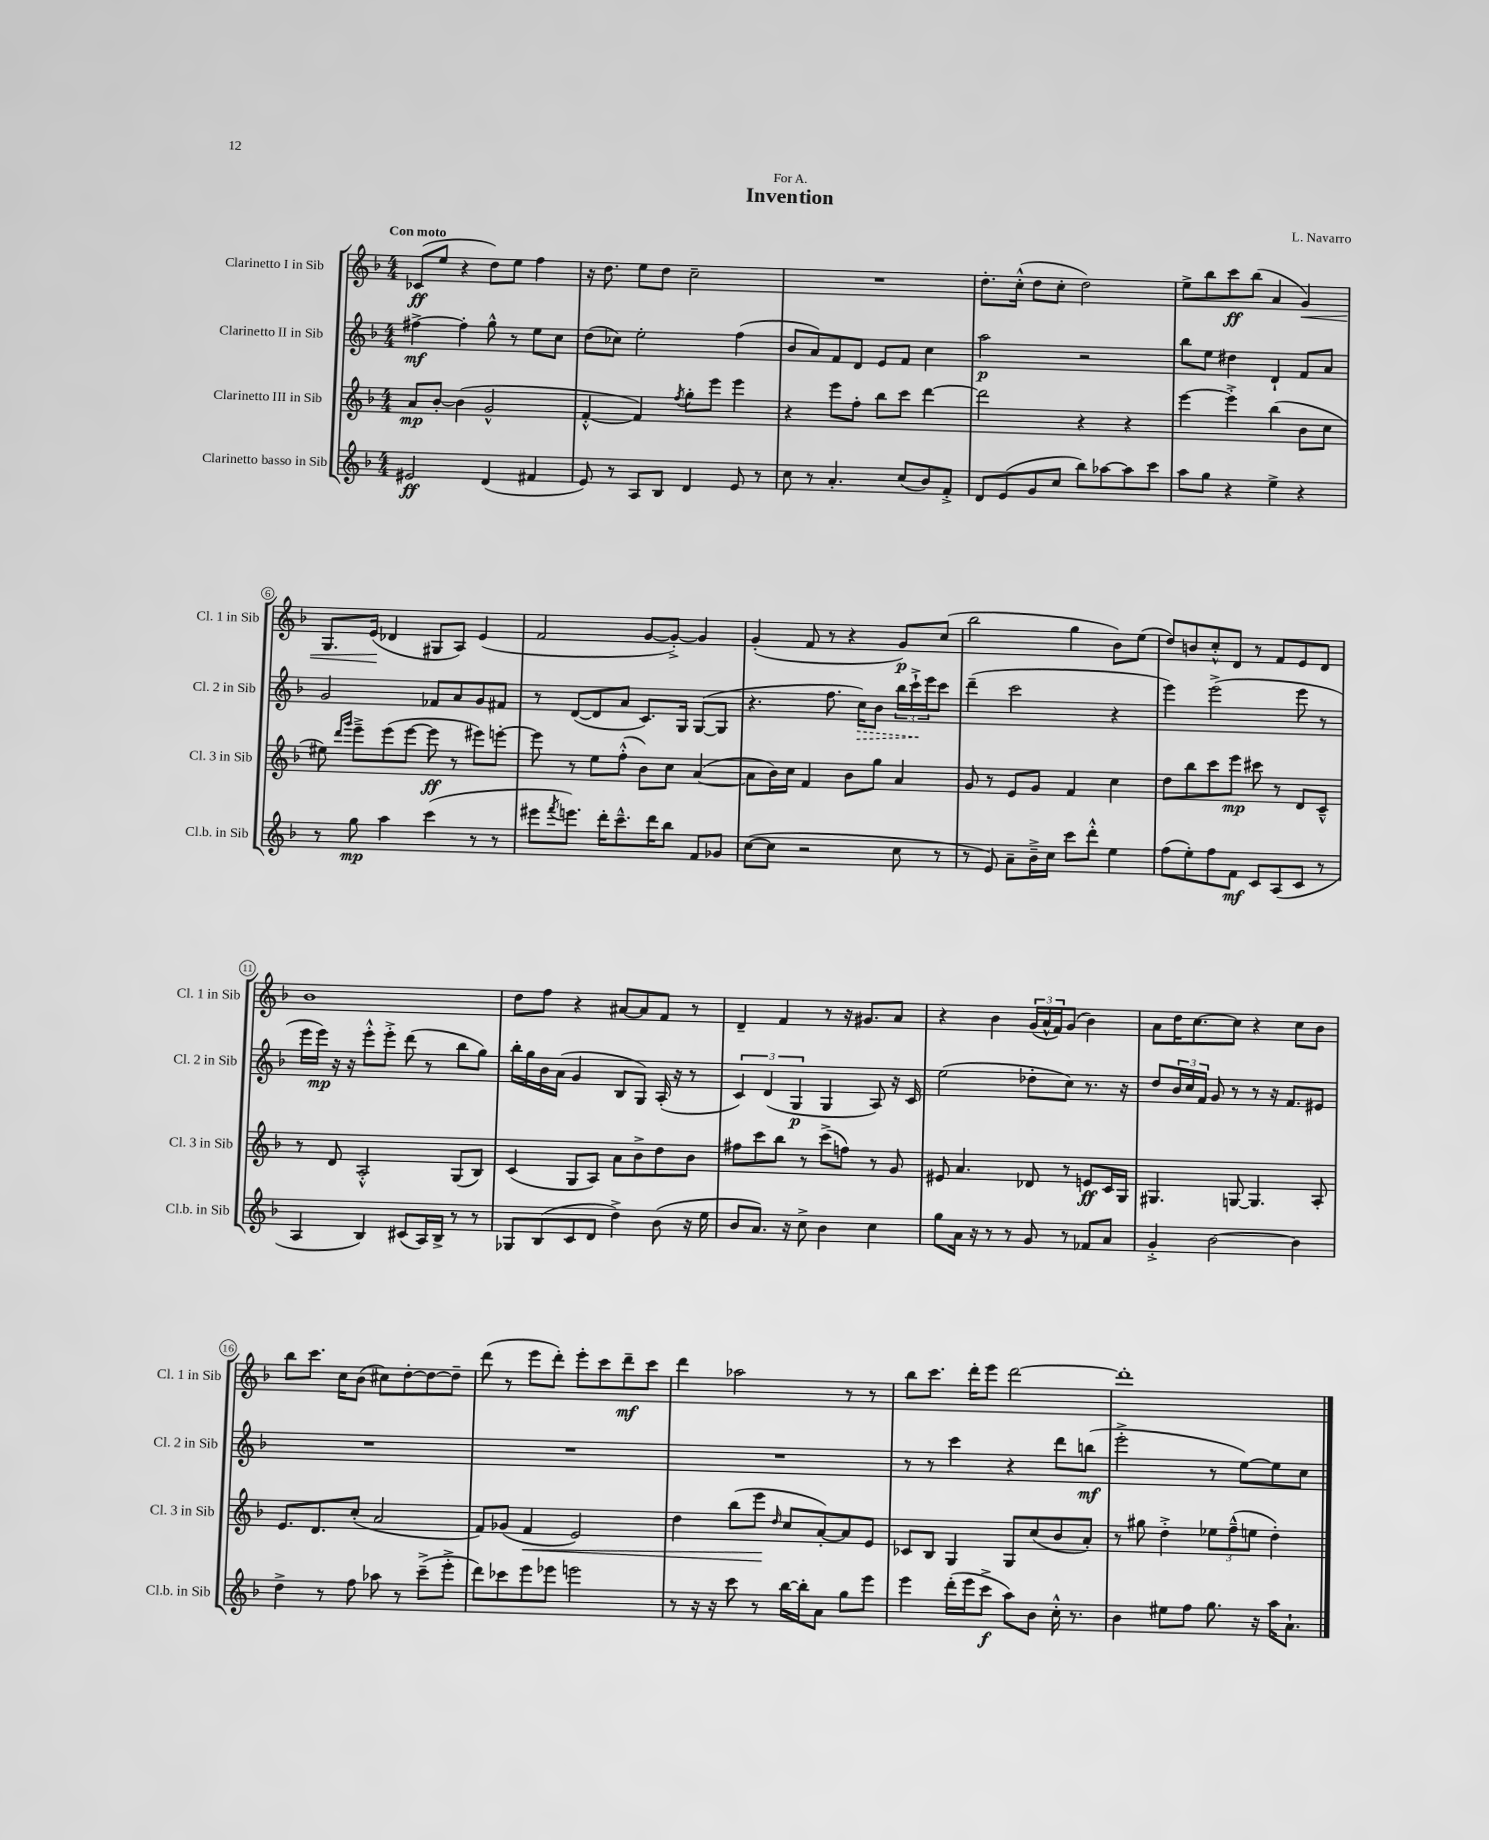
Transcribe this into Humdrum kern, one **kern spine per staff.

**kern	**dynam	**kern	**dynam	**kern	**dynam	**kern	**dynam
*part4	*part4	*part3	*part3	*part2	*part2	*part1	*part1
*staff4	*staff4	*staff3	*staff3	*staff2	*staff2	*staff1	*staff1
*I"Clarinetto basso in Sib	*	*I"Clarinetto III in Sib	*	*I"Clarinetto II in Sib	*	*I"Clarinetto I in Sib	*
*I'Cl.b. in Sib	*	*I'Cl. 3 in Sib	*	*I'Cl. 2 in Sib	*	*I'Cl. 1 in Sib	*
*clefG2	*	*clefG2	*	*clefG2	*	*clefG2	*
*k[b-]	*	*k[b-]	*	*k[b-]	*	*k[b-]	*
*M4/4	*	*M4/4	*	*M4/4	*	*M4/4	*
=1	=1	=1	=1	=1	=1	=1	=1
!	!	!	!	!	!	!LO:TX:a:B:t=Con moto	!
2e#X/	ff	8a/L	mp	[4ff#X^\	mf	(8c-X/L	ff
.	.	[8b-'/J	.	.	.	8ee/J	.
.	.	(4b-\]	.	4ff#'\]	.	4r	.
(4d/	.	2g^^/	.	8gg^^\	.	8dd\L)	.
.	.	.	.	8r	.	8ee\J	.
4f#X/	.	.	.	8ee\L	.	4ff\	.
.	.	.	.	8cc\J	.	.	.
=2	=2	=2	=2	=2	=2	=2	=2
8e/)	.	[4f'^^/	.	(8dd\L	.	16r	.
.	.	.	.	.	.	8.dd\	.
8r	.	.	.	8cc-X\J)	.	.	.
8A/L	.	4f/])	.	2ee'\	.	8ee\L	.
8B-/J	.	.	.	.	.	8dd\J	.
.	.	8qff/	.	.	.	.	.
4d/	.	8gg'\L	.	.	.	2cc~\	.
.	.	8eee\J	.	.	.	.	.
8e/	.	4eee\	.	(4ff\	.	.	.
8r	.	.	.	.	.	.	.
=3	=3	=3	=3	=3	=3	=3	=3
8cc\	.	4r	.	8b-/L	.	1r	.
8r	.	.	.	8a/)	.	.	.
4.a'/	.	8eee\L	.	8f/	.	.	.
.	.	8ff'\J	.	8d/J	.	.	.
.	.	8bb-\L	.	8e/L	.	.	.
(8cc/L	.	8ccc\J	.	8f/J	.	.	.
8b-/)	.	[4ddd\	.	4cc\	.	.	.
8f'^/J	.	.	.	.	.	.	.
=4	=4	=4	=4	=4	=4	=4	=4
8d/L	.	2ddd\]	.	2aa\	p	8.dd'\L	.
(8e/	.	.	.	.	.	.	.
.	.	.	.	.	.	(16cc'^^\Jk	.
8g/	.	.	.	.	.	8dd\L	.
8cc/J	.	.	.	.	.	8cc'\J	.
8bb-\L)	.	4r	.	2r	.	2dd\)	.
[8aa-X\	.	.	.	.	.	.	.
8aa-\]	.	4r	.	.	.	.	.
8ccc\J	.	.	.	.	.	.	.
=5	=5	=5	=5	=5	=5	=5	=5
8aa\L	.	[4eee\	.	8bb-\L	.	8ee^\L	.
8gg\J	.	.	.	8ee\J	.	8bb-\	.
4r	.	4eee'^\]	.	4dd#X\	.	8ccc\	ff
.	.	.	.	.	.	(8bb-\J	.
4ee^\	.	(4bb-\	.	4d`/	.	4a/	.
!	!	!	!	!	!	!	!LO:HP:b
4r	.	8b-\L	.	8f/L	.	4g/)	<
.	.	8cc\J	.	8a/J	.	.	.
!!LO:LB:g=z
=6	=6	=6	=6	=6	=6	=6	=6
8r	.	8ee#X\)	.	2g/	.	8.G/L	.
.	.	16qqddd/LL	.	.	.	.	.
.	.	16qqggg/JJ	.	.	.	.	.
8gg\	mp	8eee~^\L	.	.	.	.	.
.	.	.	.	.	.	(16e/Jk	.
4aa\	.	(8eee\	.	.	.	4d-X/	[
.	.	[8eee\J	.	.	.	.	.
(4ccc\	.	8eee\]	ff	8f-X/L	.	8G#X/L	.
.	.	8r	.	8a/	.	8A/J)	.
8r	.	8eee#X\L)	.	8g/	.	(4e/	.
8r	.	[8eeen'\J	.	8f#X/J	.	.	.
=7	=7	=7	=7	=7	=7	=7	=7
8eee#X\L	.	8eee\]	.	8r	.	2f/	.
8qfff/	.	.	.	.	.	.	.
8.eeen\J)	.	8r	.	([8d/L	.	.	.
.	.	8ee\L	.	8d/]	.	.	.
16ddd'\KL	.	.	.	.	.	.	.
8.ccc~^^\	.	(8ff'^^\J	.	8a/J	.	.	.
.	.	8b-\L)	.	8.c/L)	.	[8g/L	.
16ddd\K	.	.	.	.	.	.	.
8bb-\J	.	8cc\J	.	.	.	8g'^/J_)	.
.	.	.	.	16G/Jk	.	.	.
8f/L	.	([4a/	.	([8G/L	.	4g/]	.
8g-X/J	.	.	.	8G/J]	.	.	.
=8	=8	=8	=8	=8	=8	=8	=8
([8cc\L	.	8a\L]	.	4.r	.	(4g'/	.
8cc\J]	.	16b-\L)	.	.	.	.	.
.	.	16cc\JJ	.	.	.	.	.
2r	.	4f/	.	.	.	8f/	.
.	.	.	.	8.ff\	.	8r	.
.	.	8b-\L	.	.	.	4r	.
!	!	!	!	!	!LO:HP:b	!	!
.	.	.	.	16cc\KL)	>	.	.
.	.	8gg\J	.	8b-\J	.	.	.
8cc\	.	4a/	.	24bb-\LL	.	8g/L)	p
.	.	.	.	24ccc`^\	.	.	.
.	.	.	.	24eee\J	]	.	.
8r	.	.	.	8ccc\J	.	(8cc/J	.
=9	=9	=9	=9	=9	=9	=9	=9
8r	.	8g/	.	(4ddd~\	.	2bb-\	.
8e/)	.	8r	.	.	.	.	.
8a~\L	.	8e/L	.	2ccc\	.	.	.
16b-~^\L	.	8g/J	.	.	.	.	.
16cc\JJ	.	.	.	.	.	.	.
8ccc\L	.	4f/	.	.	.	4gg\	.
8ddd'^^\J	.	.	.	.	.	.	.
4ee\	.	4cc\	.	4r	.	8b-\L)	.
.	.	.	.	.	.	(8ee\J	.
=10	=10	=10	=10	=10	=10	=10	=10
(8ff\L	.	8dd\L	.	4eee\)	.	8dd/L)	.
8ee'\)	.	8bb-\	.	.	.	8bn/	.
8ff\	.	8ccc\	.	(2eee^\	.	8cc'^^/	.
8f\J	mf	8eee\J	mp	.	.	8d/J	.
8c/L	.	8ccc#X\	.	.	.	8r	.
(8A/	.	8r	.	.	.	8f/L	.
8c/J	.	8d/L	.	8eee\	.	8e/	.
8r	.	8c~^^/J	.	8r	.	8d/J	.
!!LO:LB:g=z
=11	=11	=11	=11	=11	=11	=11	=11
4A/	.	8r	.	16eee\LL	.	1b-	.
.	.	.	.	16eee\JJ)	mp	.	.
.	.	8d/	.	16r	.	.	.
.	.	.	.	16r	.	.	.
4B-/)	.	2A'^^/	.	8eee'^^\L	.	.	.
.	.	.	.	8eee'^\J	.	.	.
(8c#X/L	.	.	.	(8ddd\	.	.	.
16A/L)	.	.	.	8r	.	.	.
16B-^/JJ	.	.	.	.	.	.	.
8r	.	(8G/L	.	8bb-\L	.	.	.
8r	.	8B-/J)	.	8gg\J)	.	.	.
=12	=12	=12	=12	=12	=12	=12	=12
8G-X/L	.	(4c/	.	16bb-'\LL	.	8dd\L	.
.	.	.	.	16gg\	.	.	.
(8B-/	.	.	.	16b-\	.	8ff\J	.
.	.	.	.	(16a\JJ	.	.	.
8c/	.	8G/L	.	4g/	.	4r	.
8d/J	.	8A/J)	.	.	.	.	.
4dd^\)	.	8a\L	.	8B-/L	.	[8a#X/L	.
.	.	8b-^\	.	8G/J)	.	8a#/]	.
(8b-\	.	8dd\	.	(16A'/	.	8f/J	.
.	.	.	.	16r	.	.	.
16r	.	8b-\J	.	8r	.	8r	.
16ee\	.	.	.	.	.	.	.
=13	=13	=13	=13	=13	=13	=13	=13
8b-/L	.	8ff#X\L	.	6c/)	.	4d~/	.
8.a/J)	.	8ccc\	.	.	.	.	.
.	.	.	.	(6d/	.	.	.
.	.	8bb-\J	.	.	.	4f/	.
16r	.	.	.	.	.	.	.
.	.	.	.	6G/	p	.	.
8cc^\	.	8r	.	.	.	.	.
4b-\	.	(8ccc^\L	.	4G/	.	8r	.
.	.	8ffn\J)	.	.	.	16r	.
.	.	.	.	.	.	8.g#X/L	.
4cc\	.	8r	.	8A/)	.	.	.
.	.	8g/	.	16r	.	8a/J	.
.	.	.	.	16c/	.	.	.
=14	=14	=14	=14	=14	=14	=14	=14
8gg\L	.	8e#X/	.	(2ee\	.	4r	.
16a\Jk	.	4.a/	.	.	.	.	.
16r	.	.	.	.	.	.	.
8r	.	.	.	.	.	4b-\	.
8r	.	.	.	.	.	.	.
8g/	.	8d-X/	.	8dd-X'\L	.	(24g/LL	.
.	.	.	.	.	.	24a^^/	.
.	.	.	.	.	.	24f/J)	.
8r	.	8r	.	8cc\J)	.	(8g/J	.
8f-X/L	.	8en/L	ff	8.r	.	4b-\)	.
8a/J	.	16c/L	.	.	.	.	.
.	.	16G/JJ	.	16r	.	.	.
=15	=15	=15	=15	=15	=15	=15	=15
4g'^/	.	4.G#X/	.	8dd/L	.	8a\L	.
.	.	.	.	24b-/L	.	16dd\K	.
.	.	.	.	24cc/	.	.	.
.	.	.	.	.	.	[8.cc\	.
.	.	.	.	24f/JJ	.	.	.
[2b-\	.	.	.	8g/	.	.	.
.	.	[8Gn/	.	8r	.	8cc\J]	.
.	.	4.G/]	.	8r	.	4r	.
.	.	.	.	16r	.	.	.
.	.	.	.	8.f/L	.	.	.
4b-\]	.	.	.	.	.	8cc\L	.
.	.	8A'/	.	8e#X/J	.	8b-\J	.
!!LO:LB:g=z
=16	=16	=16	=16	=16	=16	=16	=16
4dd^\	.	8.e/L	.	1r	.	8bb-\L	.
.	.	.	.	.	.	8.ccc\J	.
.	.	8.d/	.	.	.	.	.
8r	.	.	.	.	.	.	.
.	.	.	.	.	.	16cc\KL	.
8ff\	.	(8cc'/J	.	.	.	(8b-\J	.
8aa-X\	.	2a/	.	.	.	8cc#X\L)	.
8r	.	.	.	.	.	[8dd'\	.
(8ccc~^\L	.	.	.	.	.	8dd\_	.
8eee'^\J	.	.	.	.	.	8dd~\J]	.
=17	=17	=17	=17	=17	=17	=17	=17
8ddd\L)	.	8f/L)	.	1r	.	(8ddd\	.
8ccc-X\	.	(8g-X/J	.	.	.	8r	.
!	!	!	!LO:HP:b	!	!	!	!
8eee\	.	4f/	<	.	.	8eee\L	.
8eee-X\J	.	.	.	.	.	8ddd'\J)	.
2eeen\	.	2e/)	.	.	.	8eee'\L	.
.	.	.	.	.	.	8ccc\	.
.	.	.	.	.	.	8ddd~\	mf
.	.	.	.	.	.	8ccc\J	.
=18	=18	=18	=18	=18	=18	=18	=18
8r	.	4dd\	.	1r	.	4ddd\	.
16r	.	.	.	.	.	.	.
16r	.	.	.	.	.	.	.
8ccc\	.	(8bb-\L	.	.	.	2aa-X\	.
8r	.	8eee\J	.	.	.	.	.
.	.	16qqdd/	.	.	.	.	.
[16bb-\LL	.	8cc/L	[	.	.	.	.
16bb-'\J]	.	.	.	.	.	.	.
8a\J	.	[8a'/)	.	.	.	.	.
8gg\L	.	8a/]	.	.	.	8r	.
8eee\J	.	8e/J	.	.	.	8r	.
=19	=19	=19	=19	=19	=19	=19	=19
4eee\	.	8c-X/L	.	8r	.	8bb-\L	.
.	.	8B-/J	.	8r	.	8.ccc\J	.
(16ddd'\LL	.	4G/	.	4ccc\	.	.	.
16eee\J	.	.	.	.	.	16ddd'\KL	.
8ccc^\J	f	.	.	.	.	8eee\J	.
8aa\L)	.	8G/L	.	4r	.	[2ddd\	.
8b-\J	.	(8cc/	.	.	.	.	.
16cc'^^\	.	8b-/	.	8ddd\L	.	.	.
8.r	.	.	.	.	.	.	.
.	.	8a'/J)	.	(8bbn\J	mf	.	.
=20	=20	=20	=20	=20	=20	=20	=20
4b-\	.	8r	.	2eee'^\	.	1ddd']	.
.	.	8gg#X\	.	.	.	.	.
8ee#X\L	.	4dd'^\	.	.	.	.	.
8ff\J	.	.	.	.	.	.	.
8.gg\	.	12ee-X\L	.	8r	.	.	.
.	.	(12ff~^^\	.	.	.	.	.
.	.	.	.	[8ee\L)	.	.	.
.	.	12een\J	.	.	.	.	.
16r	.	.	.	.	.	.	.
16aa\KL	.	4dd'\)	.	8ee\]	.	.	.
8.a`\J	.	.	.	.	.	.	.
.	.	.	.	8cc\J	.	.	.
==	==	==	==	==	==	==	==
*-	*-	*-	*-	*-	*-	*-	*-
